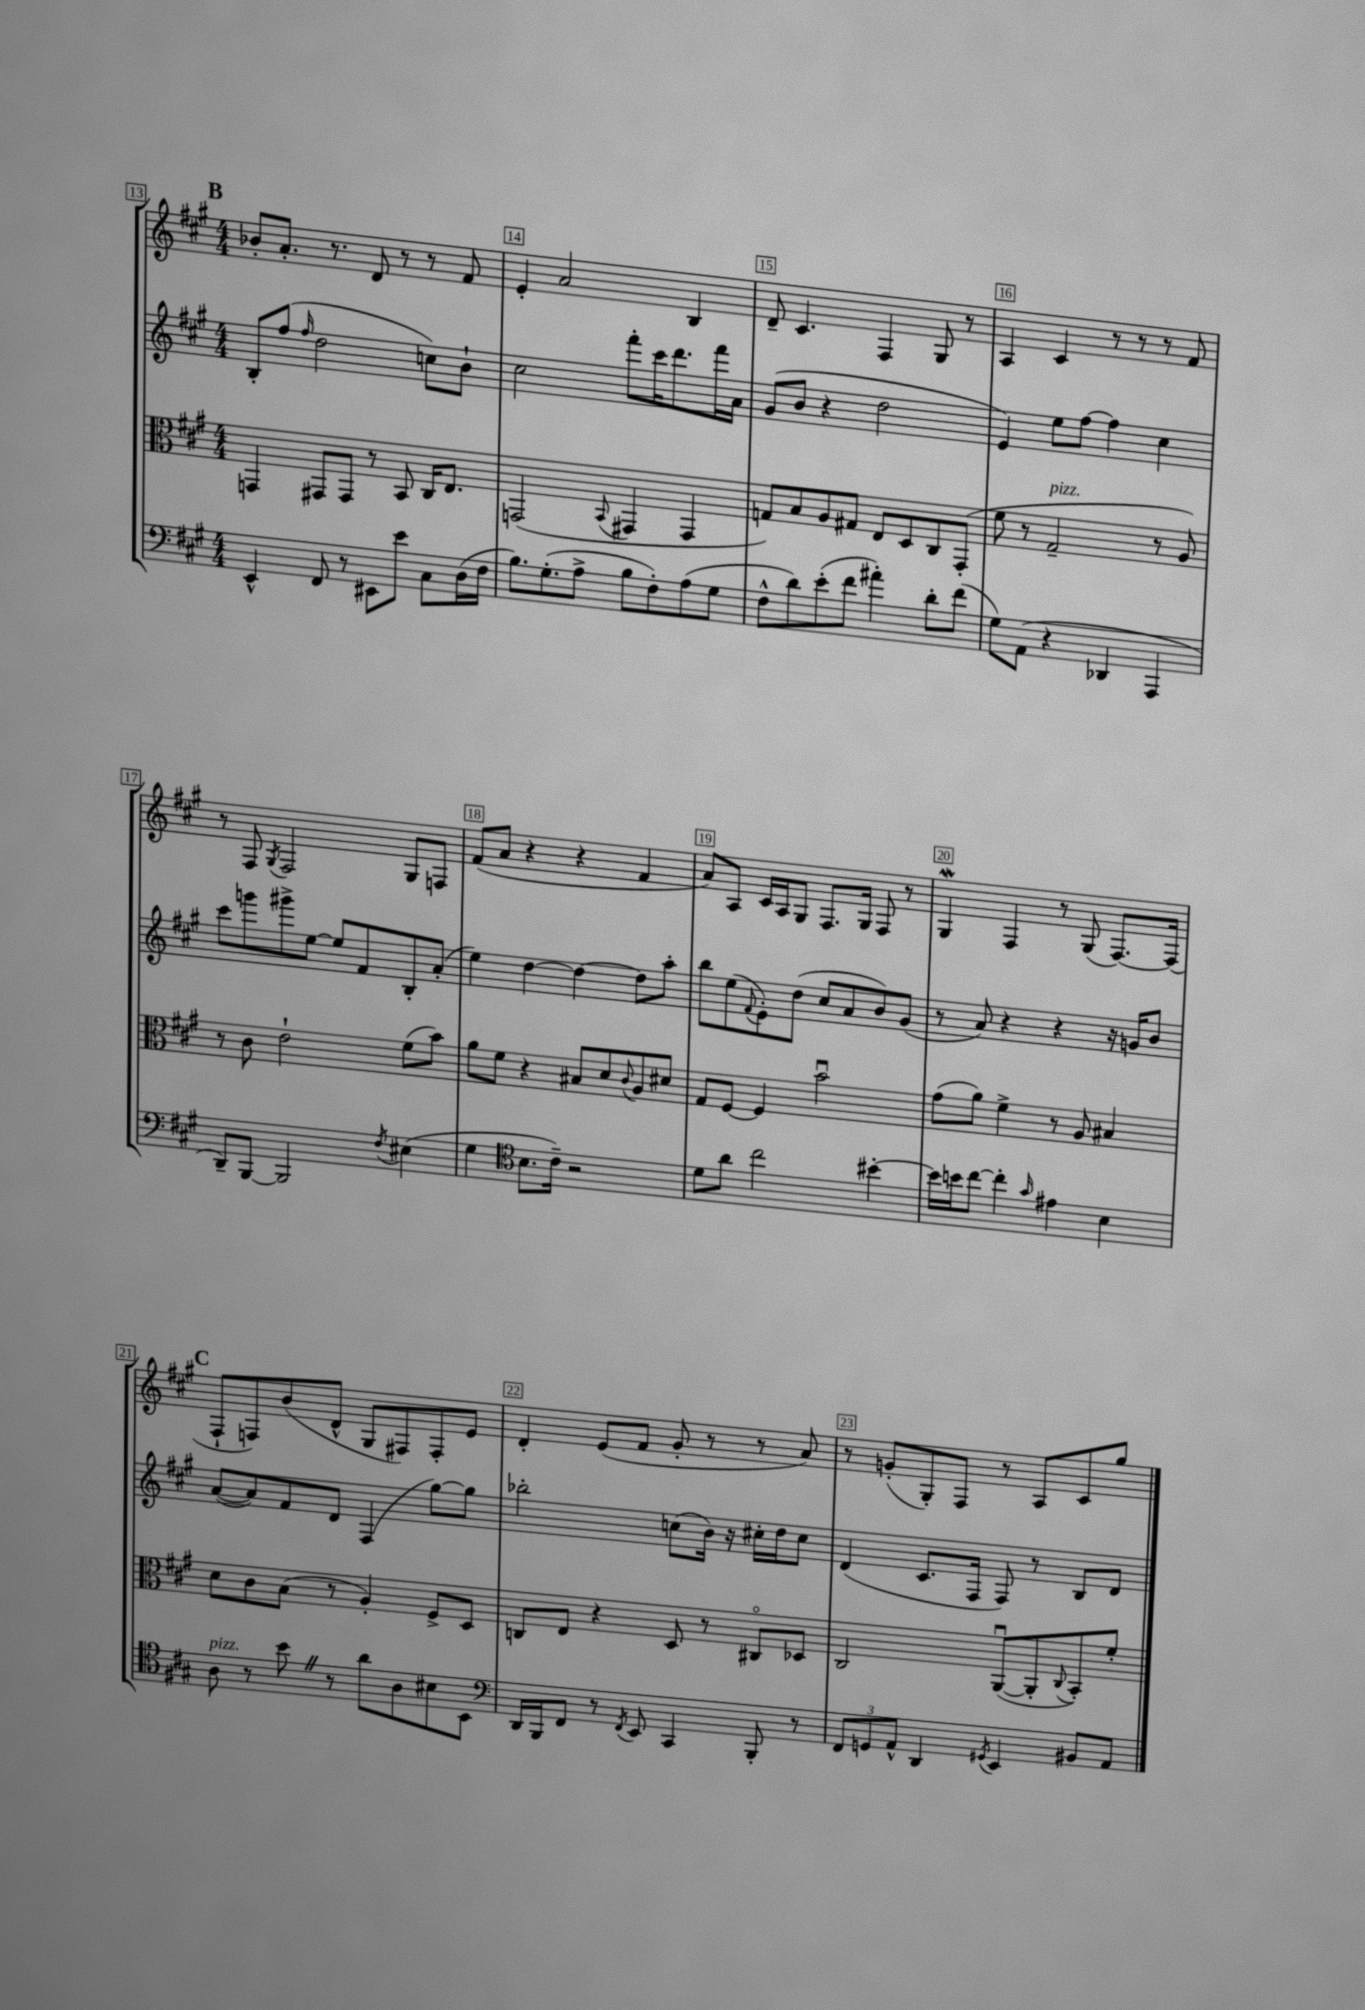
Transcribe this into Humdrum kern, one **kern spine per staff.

**kern	**kern	**kern	**kern
*staff4	*staff3	*staff2	*staff1
*clefF4	*clefC3	*clefG2	*clefG2
*k[f#c#g#]	*k[f#c#g#]	*k[f#c#g#]	*k[f#c#g#]
*M4/4	*M4/4	*M4/4	*M4/4
4EE^^/	4GG/	8B'/L	8b-'/L
.	.	(8ff#/J	8.a'/J
.	.	16qqff#/	.
8FF#/	8GG#/L	2dd\	.
.	.	.	8.r
8r	8GG#/J	.	.
8EE#\L	8r	.	8d/
8e\J	8BB/	.	8r
8C#\L	16C#/LK	8cc\L)	8r
.	8.E/J	.	.
(16D\L	.	8b`\J	8f#/
16F#\JJ	.	.	.
=	=	=	=
8.B\L)	(2GG/	2cc#\	4e'/
(8.G#'\	.	.	.
.	.	.	2a/
8A^\J	.	.	.
.	8qqBB/	.	.
8B\L	4GG#/	8fff#'\L	.
8F#'\)	.	16ccc#\K	.
.	.	8.ddd\	.
(8A\	4GG#/	.	4B/
8G#\J	.	16fff#\L	.
.	.	16a\JJ	.
=	=	=	=
8F#^^\L	8G/L)	(8g#/L	8d~/
8d\)	8B/	8b/J	4.c#/
(8e'\	8A/	4r	.
8f#\J	8G#/J	.	.
4a#'\)	8E/L	2dd\	4F#/
.	8D/	.	.
8d'\L	8C#/	.	8G#/
(8f#\J	(8GG#'/J	.	8r
=	=	=	=
8G#\L)	8f#\	4e/)	4A/
(8AA\J	8r	.	.
4r	2G#~/	8ee\L	4c#/
.	.	[8ff#\J	.
4DD-/	.	4ff#\]	8r
.	.	.	8r
4AAA/	8r	4cc#\	8r
.	8A/)	.	8f#/
=	=	=	=
8DD~/L)	8r	8ccc#\L	8r
[8BBB/J	8c#\	8ggg\	8F#/
.	.	.	8qG#/
2BBB/]	2e`\	8ggg#^\	2F#/
.	.	[8ee\J	.
.	.	8ee/]L	.
.	.	8f#/	.
8qF#/	.	.	.
(4E#\	(8f#\L	8B'/	8G#/L
.	8b\J)	(8a'/J	8F/J
=	=	=	=
4G#\	8a\L	4ee\)	(8f#/L
.	8f#\J	.	8a/J
*clefC4	*	*	*
8.B\L	4r	[4dd\	4r
16c#~\Jk)	.	.	.
2r	8B#/L	4dd\_	4r
.	8d/	.	.
.	8qqc#/	.	.
.	8A/	8dd\]L	4f#/
.	8d#/J	8aa'\J	.
=	=	=	=
8d\L	8G#/L	8bb\L	8a/L)
8a\J	[8F#/J	(8ee\	8A/J
.	.	8qqf#/	.
2cc#\	4F#/]	8e'\)	16c#/LL
.	.	.	16A/J
.	.	(8dd\J	8G#/J
.	2bu\	8cc#/L	8.F#/L
.	.	8a/	.
.	.	.	16G#/Jk
[4b#'\	.	8b/)	8F#/
.	.	(8g#/J	8r
=	=	=	=
16b#\]LL	(8g#\L	8r	4G#/
16b\J	.	.	.
[8cc#\J	8a\J)	8a/)	.
4cc#'\]	4f#^\	4r	4F#/
16qqg#/	.	.	.
4e#\	8r	4r	8r
.	8A/	.	(8G#/
4B\	4B#/	16r	[8.F#/L)
.	.	16g/LK	.
.	.	8b/J	.
.	.	.	(16F#/]Jk
=	=	=	=
8A\	8d\L	([8a/L	8F#`/L
8r	8c#\	8a/])	8F/)
8b\	(8B\J	8f#/	(8b/
8r	8r	8d/J	8d^^/J
8a\L	4A'/)	(4F#/	8G#/L
8A\	.	.	8F#/)
8B#\	8F#^/L	[8gg#\L)	8F#'/
8BB\J	8D/J	8gg#\]J	8e/J
=	=	=	=
*clefF4	*	*	*
16DD/LL	8C/L	2bb-'\	4d'/
16BBB/J	.	.	.
8FF#/J	8E/J	.	.
8r	4r	.	(8e/L
8qFF#/	.	.	.
8EE/	.	.	8f#/J
4CC#/	8D/	(8cc\L	8g#'/
.	8r	16b\Jk)	8r
.	.	16r	.
8BBB'/	8C#o/L	16cc#'\LL	8r
.	.	16dd\J	.
8r	8D-/J	8cc#\J	8a/)
=	=	=	=
12FF#/L	2C#/	(4d/	8r
12GG/	.	.	.
.	.	.	(8g'/L
12AA^^/J	.	.	.
4DD/	.	8.c#/L	8G#'/)
.	.	.	8F#/J
.	.	16F#/Jk	.
8qGG#/	.	.	.
4EE/	([8AAu/L	8F#/)	8r
.	8AA'/]	8r	8A/L
.	8qqC#/	.	.
8BB#/L	8BB'/)	8B/L	8c#/
8AA/J	8f#'/J	8d/J	8gg#/J
==	==	==	==
*-	*-	*-	*-
